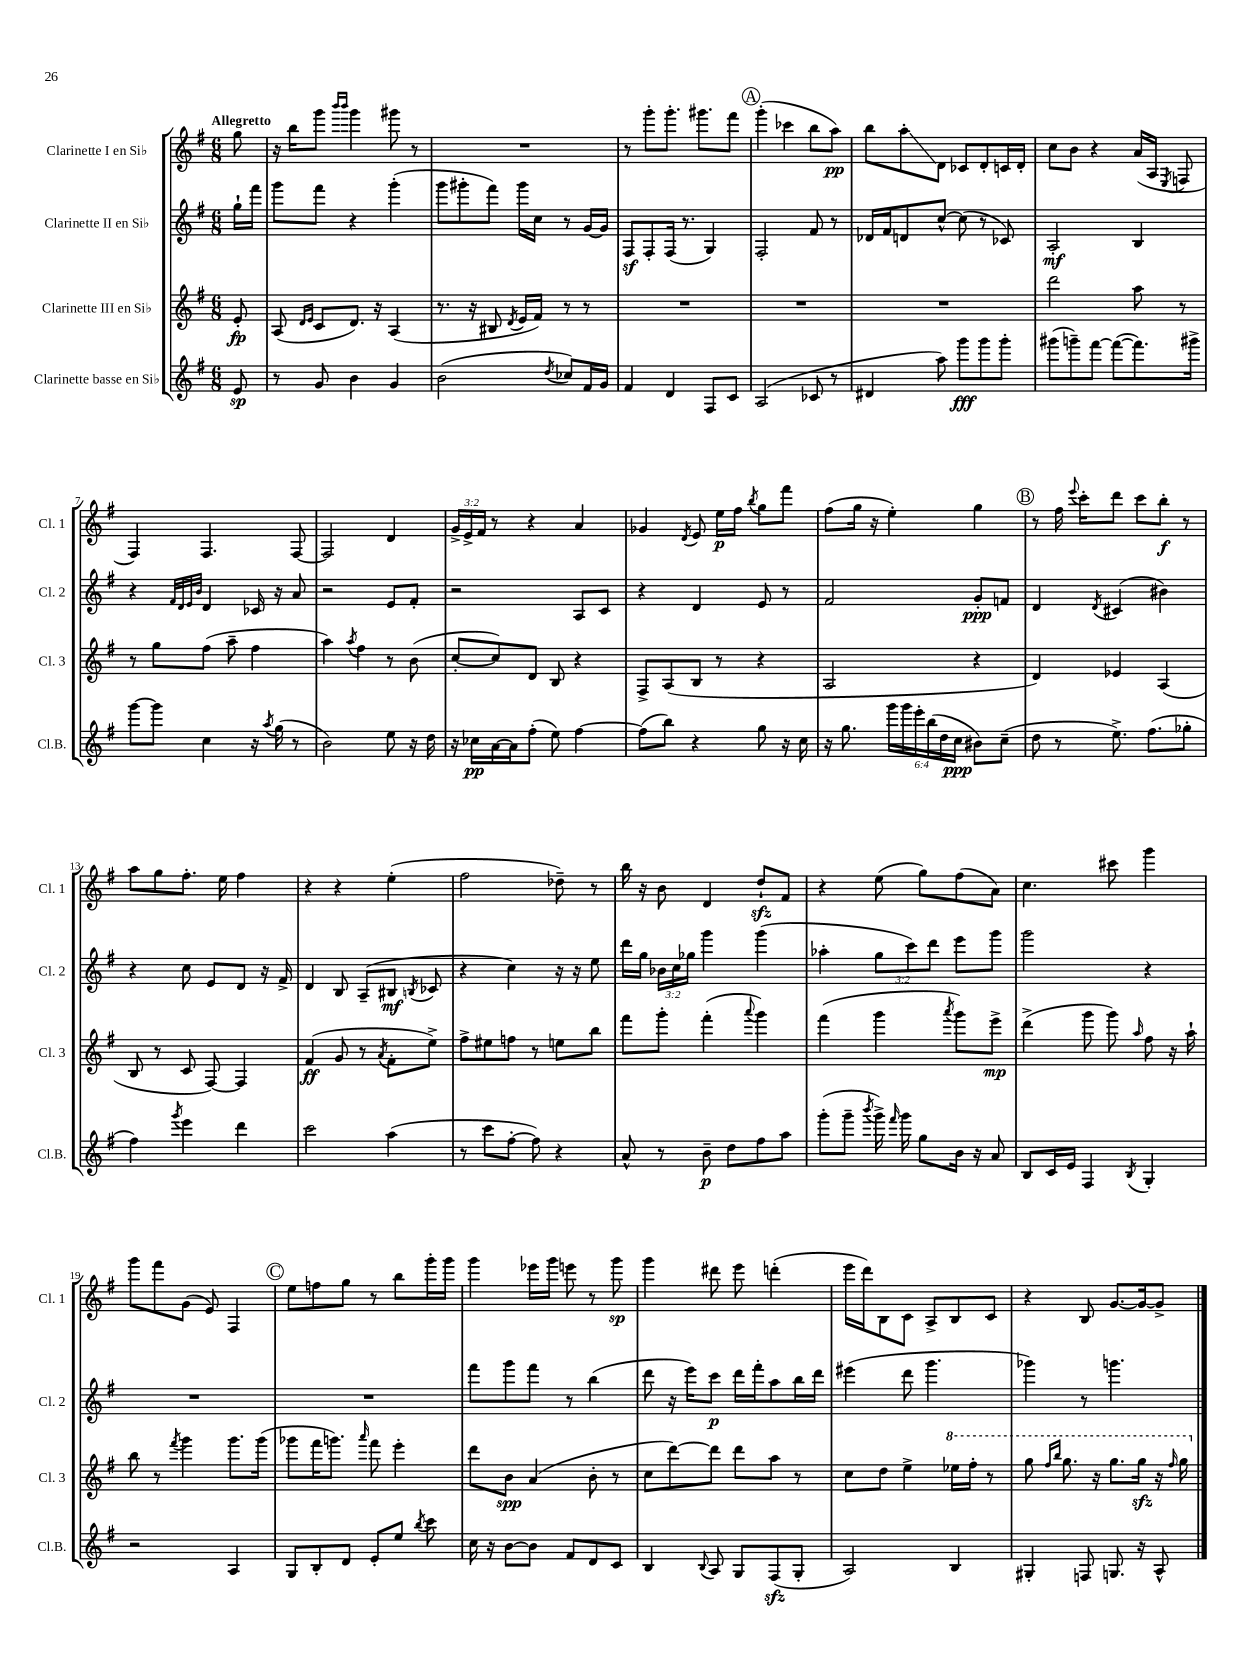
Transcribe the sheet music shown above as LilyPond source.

<<
\new StaffGroup <<
\new Staff = "s0" \with { instrumentName = "Clarinette I en Sib" shortInstrumentName = "Cl. 1" } {
    \clef treble \key g \major \numericTimeSignature \time 6/8 \override Staff.TupletNumber.text = #tuplet-number::calc-fraction-text \partial 8 \tempo "Allegretto"
    \autoBeamOff g''8 |
    r16 b''16[ g'''8] \grace { b'''16[ b'''16] } g'''4 gis'''8 r8 |
    R2. |
    r8 g'''8[-. g'''8.]-. gis'''8.[ fis'''8] |
    \mark \markup { \circle "A" } g'''4-.( ces'''4 b''8[ a''8]\pp) |
    b''8[ a''8-.\glissando d'8] ces'8[ d'8-. c'16 d'16]-. |
    c''8[ b'8] r4 a'16[( a16] \acciaccatura { e8 } f8 |
    fis4) fis4. fis8~ |
    fis2 d'4 |
    \tuplet 3/2 { g'16[-> e'16-> fis'16] } r8 r4 a'4 |
    ges'4 \acciaccatura { d'8 } e'8 e''16[\p fis''16] \acciaccatura { b''8 } g''8[ fis'''8] |
    fis''8[( g''16] r16 e''4-.) g''4 |
    \mark \markup { \circle "B" } r8 fis''16 \appoggiatura { e'''8 } c'''16[-. d'''8] c'''8[ b''8]-.\f r8 |
    a''8[ g''8 fis''8.]-. e''16 fis''4 |
    r4 r4 e''4-.( |
    fis''2 des''8--) r8 |
    b''16 r16 b'8 d'4 d''8[-!\sfz fis'8] |
    r4 e''8( g''8[) fis''8( a'8]) |
    c''4. cis'''8 g'''4 |
    g'''8[ fis'''8 g'8]( e'8) fis4 |
    \mark \markup { \circle "C" } e''8[ f''8 g''8] r8 b''8[ g'''16-. g'''16] |
    g'''4 ees'''16[ g'''16] e'''8 r8 g'''8\sp |
    g'''4 dis'''8 e'''8 d'''4-.( |
    e'''16[ d'''16) b8 c'8] a8[-> b8 c'8] |
    r4 b8 g'8.[~ g'16~ g'8]-> \bar "|." |
}
\new Staff = "s1" \with { instrumentName = "Clarinette II en Sib" shortInstrumentName = "Cl. 2" } {
    \clef treble \key g \major \numericTimeSignature \time 6/8 \override Staff.TupletNumber.text = #tuplet-number::calc-fraction-text \partial 8
    \autoBeamOff g''16[-! fis'''16] |
    g'''8[ fis'''8] r4 g'''4-.( |
    g'''8[ gis'''8-. fis'''8]) gis'''16[ c''16] r8 g'16[~ g'16] |
    fis8[\sf fis8-. fis16]( r8. g4) |
    \mark \markup { \circle "A" } fis2-. fis'8 r8 |
    des'16[ fis'16 d'8 c''8]~-^ c''8( r8 ces'8) |
    a2-.\mf b4 |
    r4 \grace { fis'32[ d'32 e'32 b'32] } d'4 ces'16 r16 a'8 |
    r2 e'8[ fis'8]-. |
    r2 a8[ c'8] |
    r4 d'4 e'8 r8 |
    fis'2 g'8[-.\ppp f'8] |
    \mark \markup { \circle "B" } d'4 \acciaccatura { d'8 } cis'4( bis'4) |
    r4 c''8 e'8[ d'8] r16 fis'16-> |
    d'4 b8 a8[--( bis8]\mf \acciaccatura { b8 } ces'8 |
    r4 c''4) r16 r16 e''8 |
    d'''16[ g''16] \tuplet 3/2 { bes'16[ c''16 ges''16] } g'''4 g'''4( |
    aes''4-. \tuplet 3/2 { g''8[ c'''8) d'''8] } e'''8[ g'''8] |
    g'''2 r4 |
    R2. |
    \mark \markup { \circle "C" } R2. |
    fis'''8[ g'''8 fis'''8] r8 b''4( |
    d'''8 r16 e'''16[) c'''8]\p d'''16[ fis'''16-. a''8 b''16 d'''16] |
    eis'''4( d'''8 g'''4. |
    ges'''4) r8 g'''4. \bar "|." |
}
\new Staff = "s2" \with { instrumentName = "Clarinette III en Sib" shortInstrumentName = "Cl. 3" } {
    \clef treble \key g \major \numericTimeSignature \time 6/8 \partial 8
    \autoBeamOff e'8-.\fp |
    a8( \grace { d'16[ e'16] } c'8[ d'8.]) r16 a4( |
    r8. r16 bis8 \acciaccatura { d'8 } e'16[ fis'16]) r8 r8 |
    R2. |
    \mark \markup { \circle "A" } R2. |
    R2. |
    d'''2 a''8 r8 |
    r8 g''8[ fis''8]( a''8-- fis''4 |
    a''4) \acciaccatura { a''8 } fis''4 r8 b'8( |
    c''8[~-. c''8) d'8] b8 r4 |
    fis8[-> a8( b8] r8 r4 |
    a2 r4 |
    \mark \markup { \circle "B" } d'4) ees'4 a4( |
    b8 r8 c'8 fis8~) fis4 |
    fis'4\ff( g'8 r8 \acciaccatura { a'8 } fis'8[-. e''8]->) |
    fis''8[-> eis''8 f''8] r8 e''8[ b''8] |
    fis'''8[ g'''8]-. fis'''4-.( \appoggiatura { a'''8 } g'''4) |
    fis'''4( g'''4 \acciaccatura { a'''8 } g'''8[) e'''8]->\mp |
    d'''4->( g'''8 g'''8) \grace { a''16 } fis''8 r16 a''16-! |
    b''8 r8 \acciaccatura { fis'''8 } g'''4 g'''8.[ g'''16]( |
    \mark \markup { \circle "C" } ges'''8[ fis'''16 g'''8.]) \grace { a'''16 } fis'''8 e'''4-. |
    d'''8[ b'8]\spp a'4( b'8-. r8 |
    c''8[ d'''8~) d'''8] d'''8[ a''8] r8 |
    c''8[ d''8] e''4-> \ottava #1 ees'''16[ fis'''16]-. r8 |
    g'''8 \grace { fis'''16[ b'''16] } g'''8. r16 g'''8.[ g'''16]\sfz r16 \grace { fis'''16 } g'''16 \ottava #0 \bar "|." |
}
\new Staff = "s3" \with { instrumentName = "Clarinette basse en Sib" shortInstrumentName = "Cl.B." } {
    \clef treble \key g \major \numericTimeSignature \time 6/8 \override Staff.TupletNumber.text = #tuplet-number::calc-fraction-text \partial 8
    \autoBeamOff e'8\sp |
    r8 g'8 b'4 g'4 |
    b'2( \acciaccatura { d''8 } ces''8[) fis'16 g'16] |
    fis'4 d'4 fis8[ c'8] |
    \mark \markup { \circle "A" } a2( ces'8 r8 |
    dis'4 a''8) g'''8[\fff g'''8 g'''8]-. |
    gis'''8[( g'''8--) fis'''8]~ fis'''8[~( fis'''8.) gis'''16]-> |
    g'''8[~ g'''8] c''4 r16 \acciaccatura { a''8 } g''16( r8 |
    b'2) e''8 r16 d''16 |
    r16 ces''16[\pp a'16~ a'16 fis''8]-.( e''8) fis''4~ |
    fis''8[( b''8]) r4 g''8 r16 c''16 |
    r16 g''8. \tuplet 6/4 { g'''16[ g'''16 e'''16-. b''16( d''16 c''16]\ppp } bis'8[) c''8]--( |
    \mark \markup { \circle "B" } d''8 r8 e''8.->) fis''8.[( ges''8]-. |
    fis''4) \acciaccatura { g'''8 } e'''4 d'''4 |
    c'''2 a''4( |
    r8 c'''8[ fis''8]~-. fis''8) r4 |
    a'8-^ r8 b'8--\p d''8[ fis''8 a''8] |
    g'''8[-.( g'''8]-- \acciaccatura { b'''8 } g'''16->) \grace { fis'''16 } g'''16 g''8[ b'16] r16 a'8 |
    b8[ c'16 e'16] fis4 \acciaccatura { b8 } g4-. |
    r2 a4 |
    \mark \markup { \circle "C" } g8[ b8-. d'8] e'8[-. e''8] \acciaccatura { b''8 } c'''8 |
    c''16 r16 b'8[~ b'8] fis'8[ d'8 c'8] |
    b4 \appoggiatura { b8 } a8 g8[ fis8\sfz( g8]-. |
    a2) b4 |
    gis4-. f8 g8. r16 a8-^ \bar "|." |
}
>>
>>
